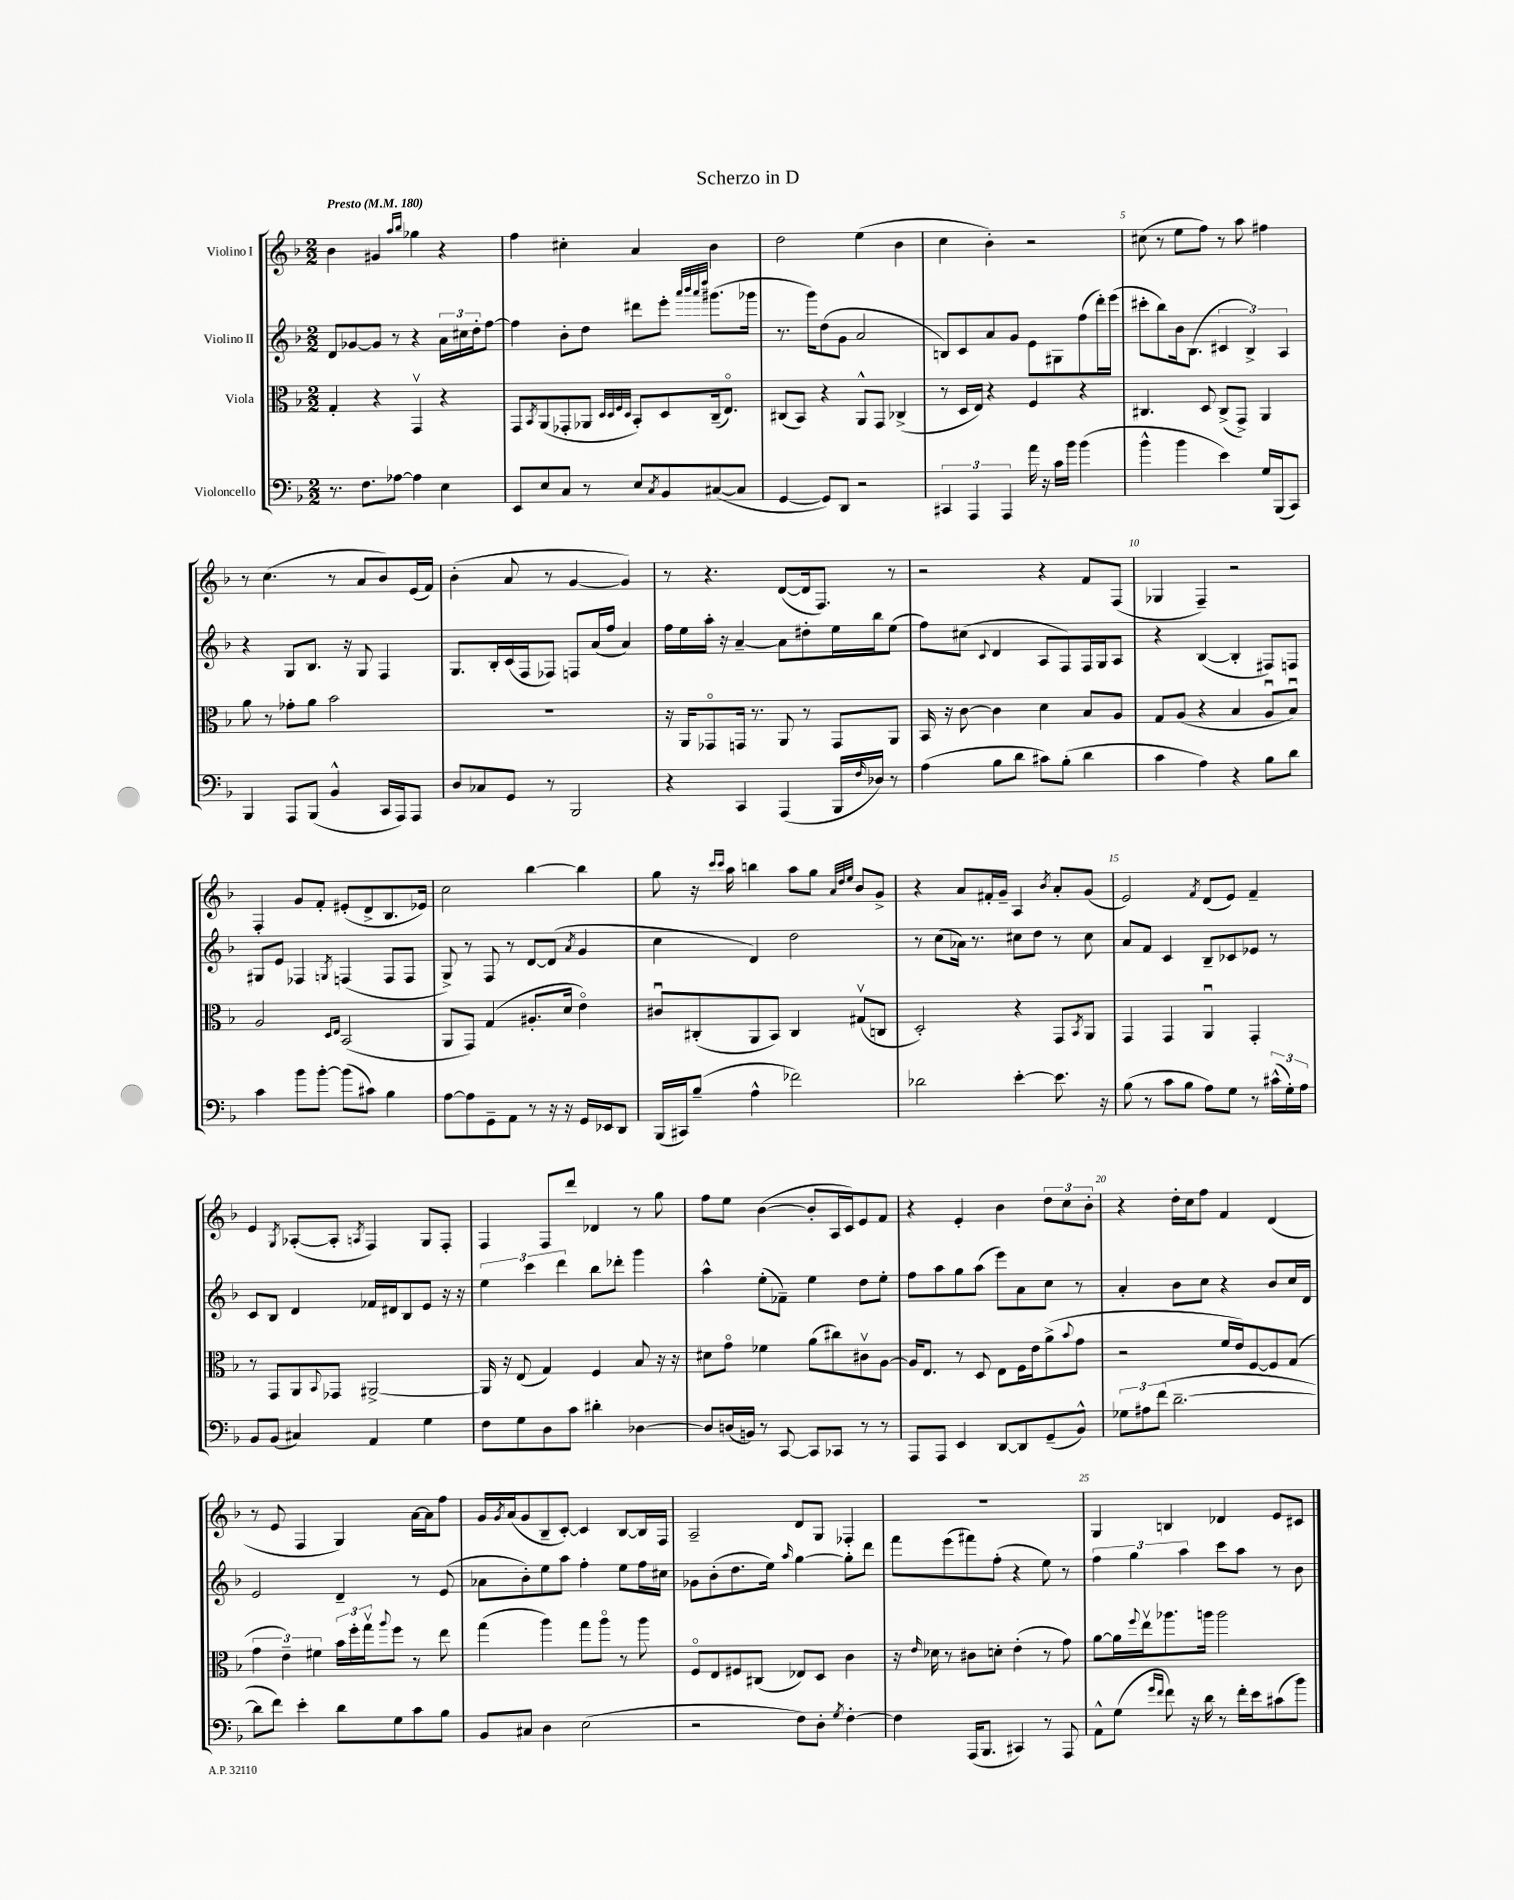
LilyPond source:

\header { title = "Scherzo in D" }
<<
\new StaffGroup <<
\new Staff = "s0" \with { instrumentName = "Violino I" } {
    \clef treble \key f \major \numericTimeSignature \time 2/2 \tempo "Presto" 4 = 180
    bes'4 gis'4 \grace { a''16 bes''16 } ges''4 r4 |
    f''4 cis''4-. a'4 bes'4 |
    d''2 e''4( bes'4 |
    c''4 bes'4-.) r2 |
    cis''8( r8 e''8 f''8) r8 a''8 fis''4 |
    r8 c''4.( r8 a'8 bes'8) e'16( f'16) |
    bes'4-.( a'8 r8 g'4~ g'4) |
    r8 r4. d'8~( d'16 f8.) r8 |
    r2 r4 f'8 f8( |
    ges4 f4--) r2 |
    f4-. g'8 f'8-. eis'8-.( d'8-> bes8. ees'16) |
    c''2 bes''4~ bes''4 |
    g''8 r16 \grace { c'''16 c'''16 } a''16 b''4 a''8 g''8 \grace { a'32 d''32 e''32 } bes'8 g'8-> |
    r4 a'8 fis'16-. g'16-- a4 \acciaccatura { bes'8 } a'8-. g'8( |
    e'2) \acciaccatura { f'8 } d'8( e'8) f'4-- |
    e'4 \acciaccatura { g8 } aes8~-.( aes8-. \acciaccatura { a8 } f4) g8 f8-. |
    f4 f8 d'''8 des'4 r8 g''8 |
    f''8 e''8 bes'4~( bes'8-. a16 c'16) e'8 f'8 |
    r4 e'4-. bes'4 \tuplet 3/2 { d''8 c''8 bes'8-. } |
    r4 d''16-. c''16 f''8 f'4 d'4( |
    r8 e'8 f4 g4) a'16~ a'16 f''8 |
    g'16 \acciaccatura { g'8 } a'16( g'8 bes8-- c'8~-.) c'4 bes8~ bes16 f16 |
    a2-- d'8 g8 fes4-. |
    R1 |
    g4 b4 des'4 e'8 cis'8 \bar "|." |
}
\new Staff = "s1" \with { instrumentName = "Violino II" } {
    \clef treble \key f \major \numericTimeSignature \time 2/2
    d'8 ges'8~ ges'8 r8 r4 \tuplet 3/2 { a'16 cis''16 d''16-. } f''8~ |
    f''4 bes'8-. d''8 dis'''8 e'''8-. \grace { a'''32 bes'''32 a'''32 d''''32 } gis'''8.( ges'''16 |
    r8. g'''16) d''8( g'8 a'2 |
    b8) c'8 a'8 g'8 e'8 gis8 f''8( d'''16-.) e'''16( |
    cis'''8-. bes''8) bes'16 bes8.( \tuplet 3/2 { cis'4 bes4->) a4 } |
    r4 g8 bes8. r16 g8 f4 |
    g8. bes16-. c'16( f16 fes8) f8 a'16( f''16 a'4) |
    f''16 e''16 a''16-. r16 a'4~-- a'8 dis''8-. e''16 bes''16 e''8( |
    f''8) cis''8( \appoggiatura { c'8 } d'4 a8 f8) f16 g16 a8 |
    r4 bes4~( bes4-. fis8) f8 |
    gis8 e'8 fes4 \acciaccatura { g8 } f4( f8 f8 |
    g8->) r8 f8 r8 d'8~ d'8( \acciaccatura { a'8 } g'4 |
    c''4 d'4) d''2 |
    r8 c''8( aes'16) r8. cis''8 d''8 r8 cis''8 |
    a'8 f'8 c'4 bes8-- ces'8 ees'8 r8 |
    c'8 bes8 d'4 fes'16 dis'16 bes8 e'8 r16 r16 |
    \tuplet 3/2 { e''4 c'''4 d'''4 } bes''8 des'''8-. g'''4 |
    a''4-^ e''8-.( fes'8--) e''4 d''8 e''8-. |
    f''8 a''8 g''8 a''8( e'''8) a'8 c''8 r8 |
    a'4-. bes'8 c''8 r4 bes'8 c''16 d'16 |
    e'2 d'4-- r8 e'8( |
    aes'8 bes'8-.) e''8 a''8 f''4-. e''8 f''16 cis''16 |
    ges'8 bes'8-.( d''8. e''16) \grace { a''16 } g''4~ g''8-. d'''8 |
    f'''8 e'''8( fis'''8) f''8-.( r4 e''8) r8 |
    \tuplet 3/2 { f''4 g''4 a''4 } c'''8 a''8 r8 bes'8 \bar "|." |
}
\new Staff = "s2" \with { instrumentName = "Viola" } {
    \clef alto \key f \major \numericTimeSignature \time 2/2
    g4-. r4 g,4\upbow r4 |
    g,8 \acciaccatura { bes,8 } a,8( ges,8-. aes,8 \grace { d32 d32 f32 d32 } bes,8-.) d8 c16--( e8.\flageolet) |
    cis8( bes,8) r4 a,8-^ g,8 ces4->( |
    r8 d16 e16) r4 f4 r4 |
    cis4. d8 cis8->( g,8->) a,4 |
    a'8 r8 ges'8-. a'8 bes'2 |
    R1 |
    r16 a,16 ges,8\flageolet g,16 r8. a,8 r8 g,8 a,8 |
    bes,16 r16 c'8~ c'4 d'4 bes8 a8 |
    g8 a8( r4 bes4 a8\downbow bes8\downbow) |
    a2 \grace { d16 e16 } bes,2( |
    a,8 g,8) g4( ais8.-. d'16 e'4\flageolet) |
    cis'8\downbow cis8-.( a,8 bes,8) cis4 gis8\upbow( c8 |
    d2-.) r4 g,8 \acciaccatura { bes,8 } a,8 |
    g,4 g,4 a,4\downbow g,4-. |
    r8 g,8 a,8 \appoggiatura { bes,8 } ges,8 ais,2~-> |
    ais,16 r16 e8( g4) f4 bes8 r16 r16 |
    dis'8 g'8\flageolet fes'4 a'8( cis''8) cis'8\upbow a8~ |
    a16 e8. r8 d8 e8 f16 e'16 a'8->( \appoggiatura { bes'8 } g'8 |
    r2 f'16 e'16) f8~ f8 g8( |
    \tuplet 3/2 { g'4 e'4--) fis'4 } \tuplet 3/2 { bes'16 f''16-. g''16\upbow } \appoggiatura { a''8 } f''8 r8 e''8 |
    g''4( a''4) g''8 a''8\flageolet r8 a''8 |
    f8\flageolet e8 fis8 cis8( ees8) d8 c'4 |
    r16 \grace { e'16 } des'16 r8 cis'8 d'8-. e'4-.( r8 g'8) |
    a'8~ a'16 \appoggiatura { f''8 } e''16\upbow aes''8. a''16 a''2 \bar "|." |
}
\new Staff = "s3" \with { instrumentName = "Violoncello" } {
    \clef bass \key f \major \numericTimeSignature \time 2/2
    r8. f8. aes8~ aes4 e4 |
    e,8 e8 c8 r8 e8 \acciaccatura { c8 } bes,8 cis8~( cis8 |
    g,4~ g,8) d,8 r2 |
    \tuplet 3/2 { cis,4 a,,4 a,,4 } a'16 r16 c'16 bes'16 bes'4( |
    bes'4-^ bes'4 e'4) g16 bes,,16( c,8) |
    bes,,4 a,,8 bes,,8( bes,4-^ c,16 a,,16) a,,8 |
    d8 ces8 g,8 r8 bes,,2 |
    r4 c,4 a,,4( bes,,16 \grace { f16 } des16) r8 |
    a4( bes8 d'8 cis'8) bes8-.( d'4 |
    c'4 a4) r4 bes8 d'8 |
    c'4 bes'8 bes'8~-. bes'8( cis'8) bes4 |
    a8~ a8 g,8-- a,8 r8 r16 r16 g,16 ees,16 d,8 |
    bes,,16( cis,16) bes8--( a4-^ fes'2) |
    des'2 e'4~-. e'8. r16 |
    bes8( r8 c'8 bes8 a8) g8 r8 \tuplet 3/2 { cis'16-^( g16-.) a16 } |
    bes,8 bes,8( cis4) a,4 g4 |
    f8 g8 d8 c'8 dis'4-. des4~ |
    des8 d16( b,16) r8 c,8~ c,8 ces,8 r8 r8 |
    a,,8 a,,8 e,4 d,8~ d,8 g,8--( bes,8-^) |
    \tuplet 3/2 { ges8 ais8 f'8( } d'2.~-- |
    d'8 f'8) e'4-. d'8 g8 c'8 bes8 |
    bes,8 cis8 d4 e2( |
    r2 f8) d8-. \acciaccatura { g8 } f4~-. |
    f4 a,,16( bes,,8. cis,4) r8 a,,8 |
    a,8-^ g8( \grace { g'16 f'16 } f'8) r16 d'16 r8 f'16-. e'16 cis'8( bes'8) \bar "|." |
}
>>
>>
\layout { \context { \Score \override BarNumber.break-visibility = ##(#f #t #t) barNumberVisibility = #(every-nth-bar-number-visible 5) } }
